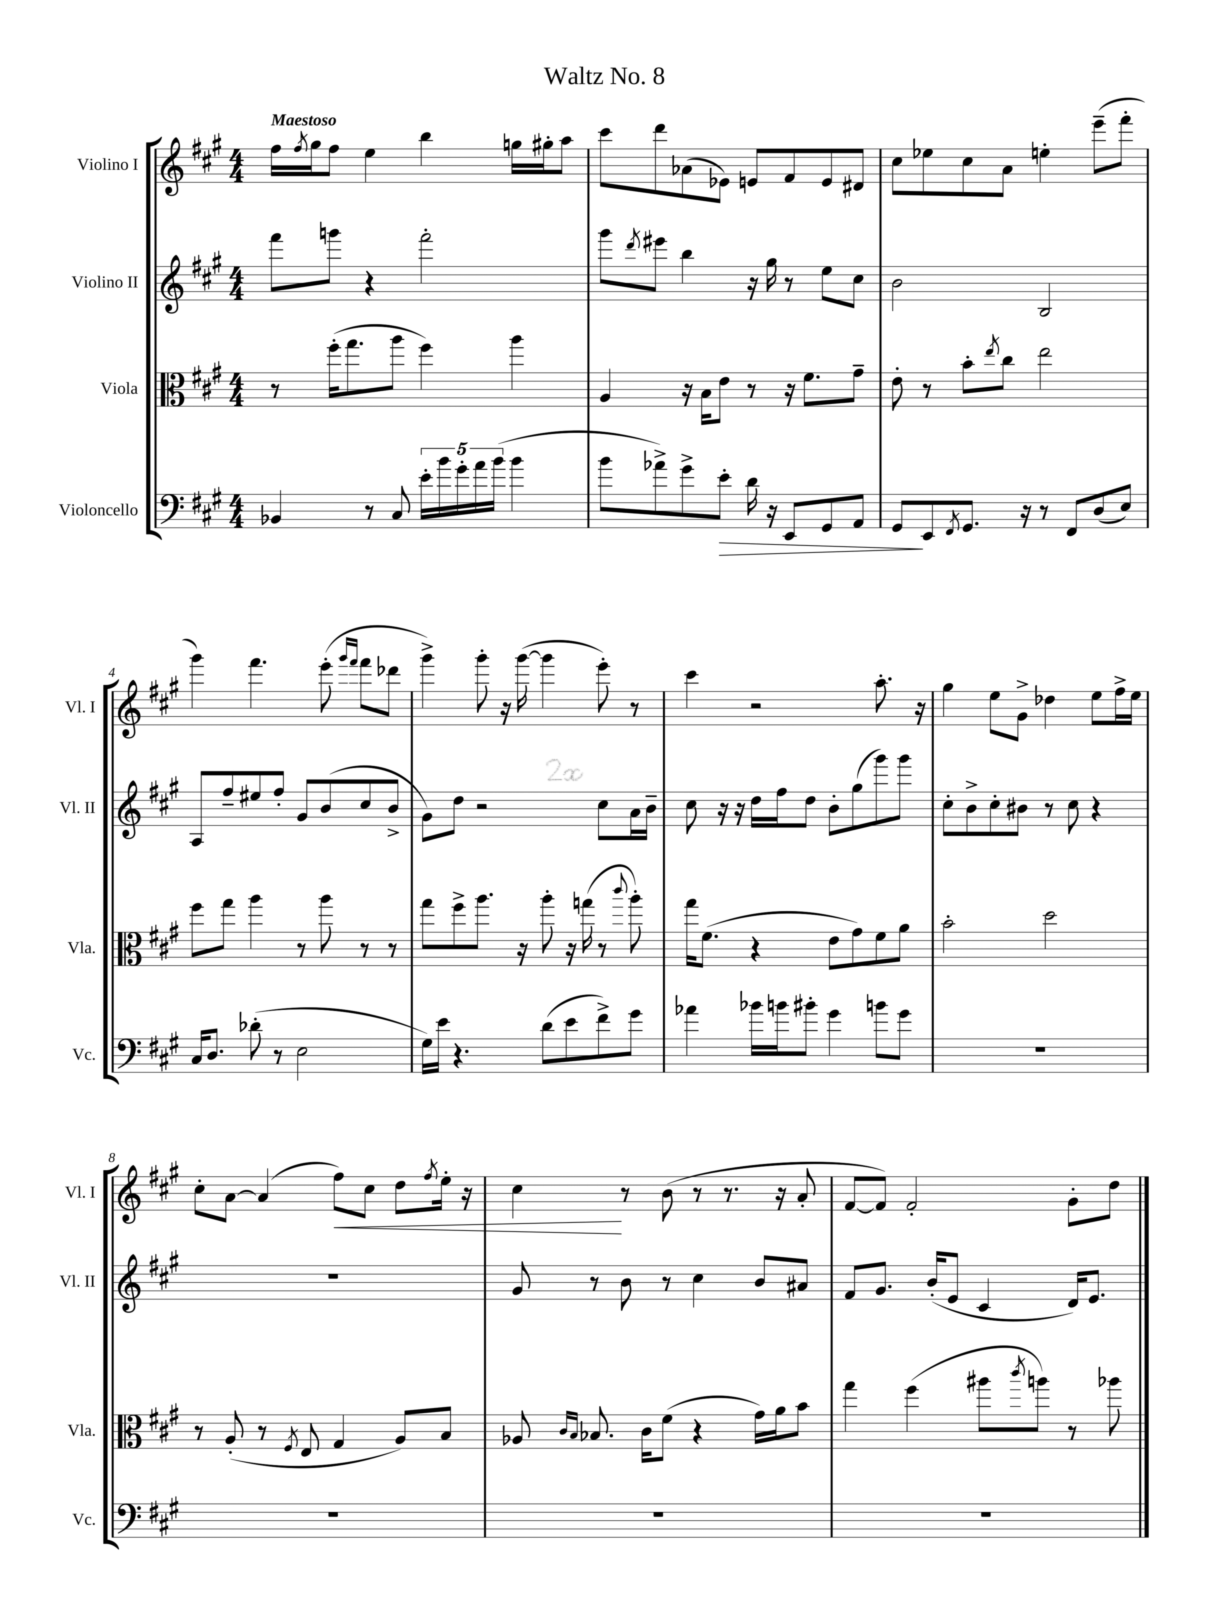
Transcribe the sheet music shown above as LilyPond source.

\header { title = "Waltz No. 8" }
<<
\new StaffGroup <<
\new Staff = "s0" \with { instrumentName = "Violino I" shortInstrumentName = "Vl. I" } {
    \clef treble \key a \major \numericTimeSignature \time 4/4 \tempo "Maestoso"
    fis''16 \acciaccatura { fis''8 } gis''16 fis''8 e''4 b''4 g''16 gis''16-. a''8 |
    cis'''8 d'''8 aes'8( ees'8) e'8 fis'8 e'8 dis'8 |
    cis''8 ees''8 cis''8 a'8 e''4-. e'''8--( fis'''8-. |
    gis'''4) fis'''4. e'''8-.( \grace { gis'''16 fis'''16 } fis'''8 des'''8 |
    gis'''4->) gis'''8-. r16 gis'''16~( gis'''4 e'''8-.) r8 |
    cis'''4 r2 a''8.-. r16 |
    gis''4 e''8 gis'8-> des''4 e''8 fis''16-> e''16 |
    cis''8-. a'8~ a'4( fis''8\<) cis''8 d''8 \acciaccatura { fis''8 } e''16-. r16 |
    cis''4\! r8 b'8( r8 r8. r16 a'8-. |
    fis'8~ fis'8) fis'2-. gis'8-. d''8 \bar "|." |
}
\new Staff = "s1" \with { instrumentName = "Violino II" shortInstrumentName = "Vl. II" } {
    \clef treble \key a \major \numericTimeSignature \time 4/4
    fis'''8 g'''8 r4 fis'''2-. |
    gis'''8 \acciaccatura { d'''8 } eis'''8 b''4 r16 gis''16 r8 e''8 cis''8 |
    b'2 b2 |
    a8 fis''8-- eis''8 fis''8-. gis'8 b'8( cis''8 b'8-> |
    gis'8) d''8 r2 cis''8 a'16 b'16-- |
    cis''8 r16 r16 d''16 fis''16 d''8 b'8-. gis''8( gis'''8) gis'''8 |
    cis''8-. b'8-> cis''8-. bis'8 r8 cis''8 r4 |
    R1 |
    gis'8 r8 b'8 r8 cis''4 b'8 ais'8 |
    fis'8 gis'8. b'16-.( e'8 cis'4 d'16) e'8. \bar "|." |
}
\new Staff = "s2" \with { instrumentName = "Viola" shortInstrumentName = "Vla." } {
    \clef alto \key a \major \numericTimeSignature \time 4/4
    r8 fis''16-.( gis''8. a''8 fis''4) a''4 |
    a4 r16 b16 e'8 r8 r16 fis'8. gis'8-- |
    e'8-. r8 b'8-. \acciaccatura { e''8 } cis''8 e''2 |
    fis''8 gis''8 a''4 r8 a''8 r8 r8 |
    gis''8 fis''8-> a''8. r16 a''8-. r16 g''16( r8 \appoggiatura { cis'''8 } a''8-.) |
    gis''16 fis'8.( r4 e'8 gis'8) fis'8 a'8 |
    b'2-. d''2 |
    r8 a8-.( r8 \acciaccatura { fis8 } e8 gis4 a8) b8 |
    aes8 \grace { cis'16 b16 } bes8. cis'16 fis'8( r4 gis'16) a'16 b'8 |
    gis''4 fis''4( ais''8 \acciaccatura { cis'''8 } a''8) r8 aes''8 \bar "|." |
}
\new Staff = "s3" \with { instrumentName = "Violoncello" shortInstrumentName = "Vc." } {
    \clef bass \key a \major \numericTimeSignature \time 4/4
    bes,4 r8 cis8 \tuplet 5/4 { e'16-. b'16 gis'16-. a'16 b'16( } b'4 |
    b'8 aes'8->) gis'8-> e'8-.\> d'16 r16 e,8 gis,8 a,8 |
    gis,8\! e,8 \acciaccatura { fis,8 } gis,8. r16 r8 fis,8 d8( e8) |
    cis16 d8. des'8-.( r8 e2 |
    gis16) e'16 r4. d'8( e'8 fis'8->) gis'8 |
    aes'4 bes'16 b'16 bis'8-. gis'4 b'8 gis'8 |
    R1 |
    R1 |
    R1 |
    R1 \bar "|." |
}
>>
>>
